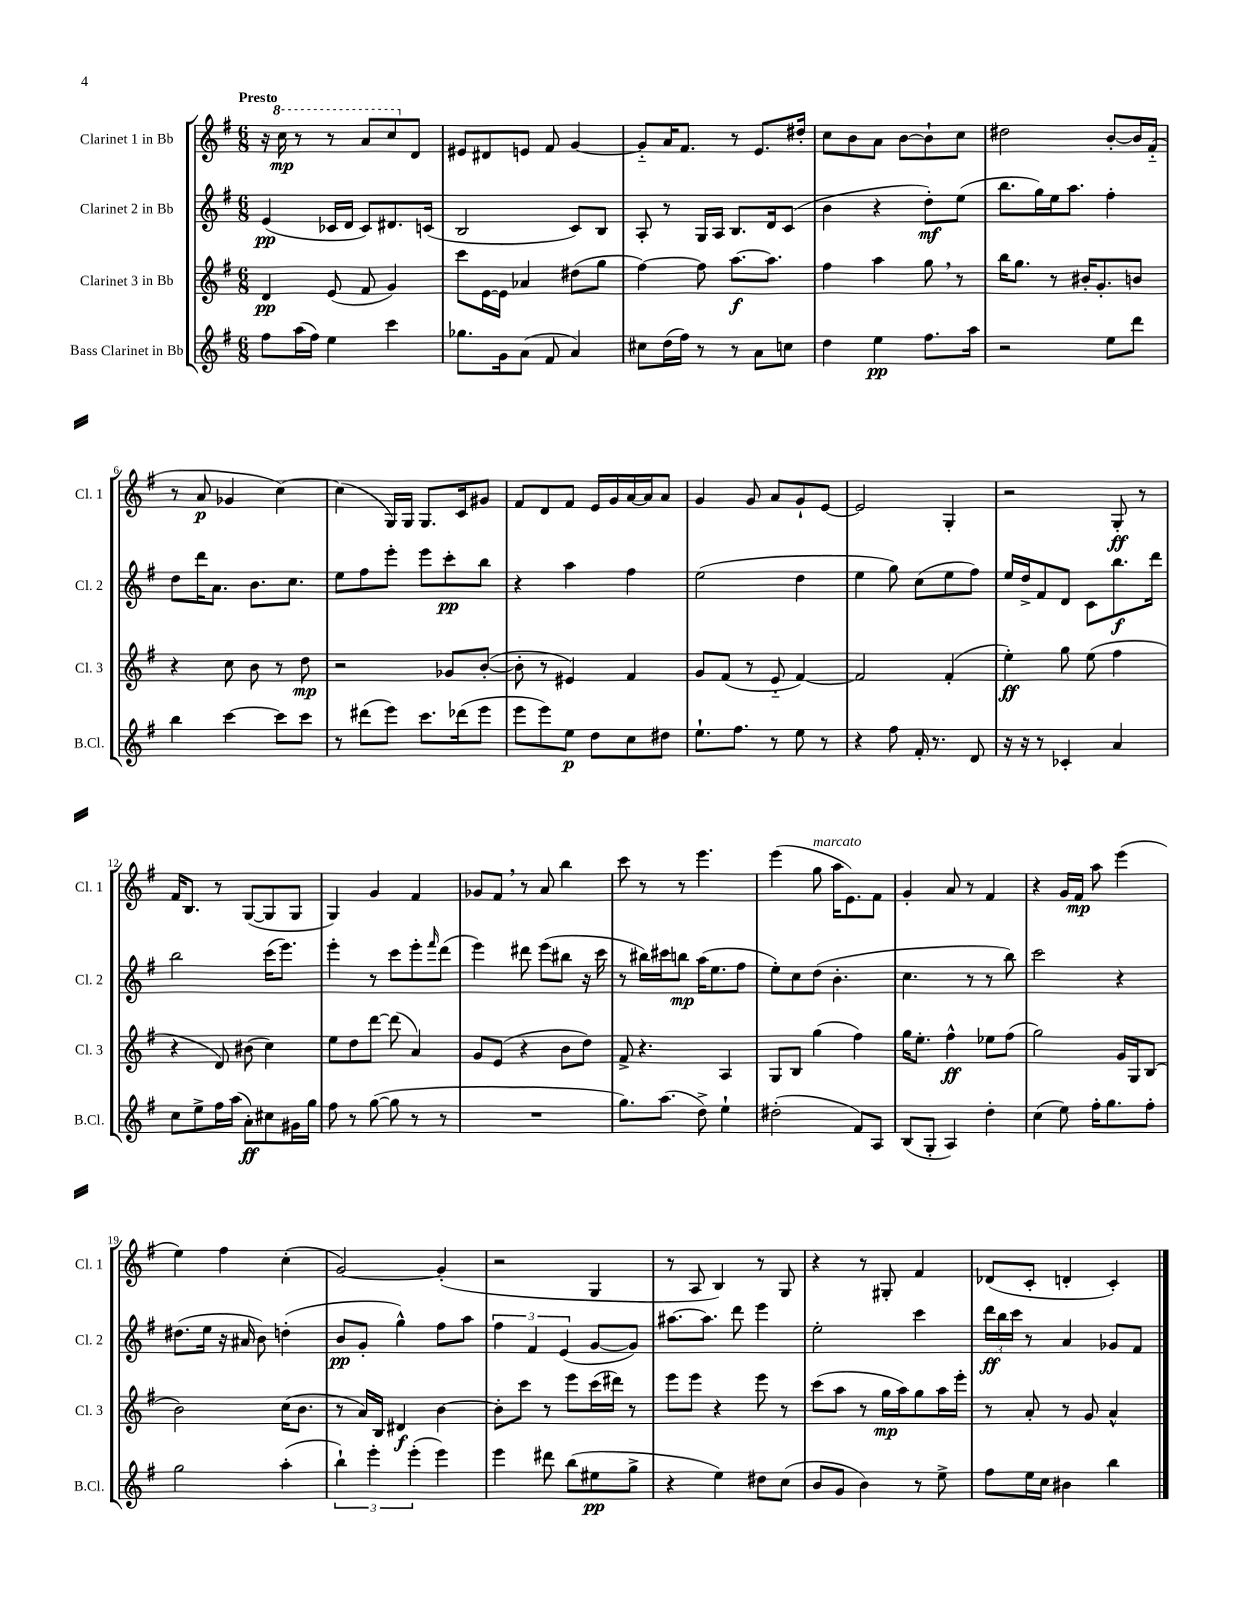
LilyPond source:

<<
\new StaffGroup <<
\new Staff = "s0" \with { instrumentName = "Clarinet 1 in Bb" shortInstrumentName = "Cl. 1" } {
    \clef treble \key g \major \numericTimeSignature \time 6/8 \tempo "Presto"
    r16 \ottava #1 c'''16\mp r8 r8 a''8 c'''8 \ottava #0 d'8 |
    eis'8 dis'8 e'8 fis'8 g'4~ |
    g'8-_ a'16 fis'8. r8 e'8. dis''16-. |
    c''8 b'8 a'8 b'8~ b'8-! c''8 |
    dis''2 b'8~-. b'16 fis'16-_( |
    r8 a'8\p ges'4 c''4~) |
    c''4( g16) g16 g8. c'16 gis'8 |
    fis'8 d'8 fis'8 e'16 g'16 a'16~ a'16 a'8 |
    g'4 g'8 a'8 g'8-! e'8~ |
    e'2 g4-. |
    r2 g8-.\ff r8 |
    fis'16 b8. r8 g8~( g8 g8 |
    g4) g'4 fis'4 |
    ges'8 fis'8 \breathe r8 a'8 b''4 |
    c'''8 r8 r8 e'''4. |
    e'''4( g''8^\markup { \italic "marcato" } a''16 e'8.) fis'8 |
    g'4-. a'8 r8 fis'4 |
    r4 g'16 fis'16\mp a''8 e'''4( |
    e''4) fis''4 c''4-.( |
    g'2~) g'4-.( |
    r2 g4 |
    r8 a8 b4) r8 g8 |
    r4 r8 gis8-. fis'4 |
    des'8( c'8-. d'4-. c'4-.) \bar "|." |
}
\new Staff = "s1" \with { instrumentName = "Clarinet 2 in Bb" shortInstrumentName = "Cl. 2" } {
    \clef treble \key g \major \numericTimeSignature \time 6/8
    e'4\pp( ces'16 d'16 ces'8) dis'8. c'16( |
    b2 c'8) b8 |
    a8-. r8 g16 a16 b8. d'16 c'8( |
    b'4 r4 d''8-.\mf) e''8( |
    b''8. g''16) e''16 a''8. fis''4-. |
    d''8 d'''16 a'8. b'8. c''8. |
    e''8 fis''8 e'''8-. e'''8 c'''8-.\pp b''8 |
    r4 a''4 fis''4 |
    e''2( d''4 |
    e''4 g''8) c''8( e''8 fis''8) |
    e''16 d''16-> fis'8 d'8 c'8 b''8.\f d'''16 |
    b''2 c'''16( e'''8.) |
    e'''4-. r8 c'''8 e'''8-. \grace { fis'''16 } d'''8( |
    e'''4) dis'''8 e'''8( bis''8 r16 c'''16 |
    r8 bis''16) cis'''16 b''8\mp a''16( e''8. fis''8 |
    e''8-.) c''8 d''8( b'4.-. |
    c''4. r8 r8 b''8) |
    c'''2 r4 |
    dis''8.( e''16 r16 ais'16 b'8) d''4-.( |
    b'8\pp g'8-. g''4-^) fis''8 a''8 |
    \tuplet 3/2 { fis''4 fis'4 e'4( } g'8~ g'8) |
    ais''8.~ ais''8. d'''8 e'''4 |
    e''2-. c'''4 |
    \tuplet 3/2 { d'''16\ff b''16 c'''16 } r8 a'4 ges'8 fis'8 \bar "|." |
}
\new Staff = "s2" \with { instrumentName = "Clarinet 3 in Bb" shortInstrumentName = "Cl. 3" } {
    \clef treble \key g \major \numericTimeSignature \time 6/8
    d'4\pp e'8( fis'8 g'4) |
    c'''8 e'16~ e'16 aes'4 dis''8( g''8 |
    fis''4~) fis''8 a''8.~\f a''8. |
    fis''4 a''4 g''8 \breathe r8 |
    b''16 g''8. r8 bis'16-. g'8.-. b'8 |
    r4 c''8 b'8 r8 d''8\mp |
    r2 ges'8 b'8~-.( |
    b'8-. r8 eis'4) fis'4 |
    g'8 fis'8( r8 e'8-_ fis'4~) |
    fis'2 fis'4-.( |
    e''4-.\ff) g''8 e''8( fis''4 |
    r4 d'8) bis'8( c''4) |
    e''8 d''8 d'''8~ d'''8( a'4) |
    g'8 e'8( r4 b'8 d''8) |
    fis'8-> r4. a4 |
    g8 b8 g''4( fis''4) |
    g''16 e''8.-. fis''4-^\ff ees''8 fis''8( |
    g''2) g'16 g16 b8( |
    b'2) c''16( b'8. |
    r8 a'16) b16 dis'4\f b'4~ |
    b'8-. c'''8 r8 e'''8 c'''16( dis'''16) r8 |
    e'''8 e'''8 r4 e'''8 r8 |
    c'''8( a''8 r8 g''16\mp a''16) g''8 a''16 e'''16-. |
    r8 a'8-. r8 g'8 a'4-^ \bar "|." |
}
\new Staff = "s3" \with { instrumentName = "Bass Clarinet in Bb" shortInstrumentName = "B.Cl." } {
    \clef treble \key g \major \numericTimeSignature \time 6/8
    fis''8 a''16( fis''16) e''4 c'''4 |
    ges''8. g'16 a'8( fis'8 a'4) |
    cis''8 d''16( fis''16) r8 r8 a'8 c''8 |
    d''4 e''4\pp fis''8. a''16 |
    r2 e''8 d'''8 |
    b''4 c'''4~ c'''8 c'''8 |
    r8 dis'''8( e'''8) c'''8. des'''16( e'''8 |
    e'''8 e'''8) e''8\p d''8 c''8 dis''8 |
    e''8.-! fis''8. r8 e''8 r8 |
    r4 fis''8 fis'16-. r8. d'8 |
    r16 r16 r8 ces'4-. a'4 |
    c''8 e''8-> fis''16 a''16( a'8-.\ff) cis''8 gis'16 g''16 |
    fis''8 r8 g''8~( g''8 r8 r8 |
    R2. |
    g''8.) a''8.( d''8->) e''4-! |
    dis''2-.( fis'8) a8 |
    b8( g8-. a4) d''4-. |
    c''4( e''8) fis''16-. g''8. fis''8-. |
    g''2 a''4-.( |
    \tuplet 3/2 { b''4-!) e'''4-. e'''4-.( } e'''4) |
    e'''4 dis'''8 b''8( eis''8\pp g''8-> |
    r4 e''4) dis''8 c''8( |
    b'8 g'8 b'4) r8 e''8-> |
    fis''8 e''16 c''16 bis'4 b''4 \bar "|." |
}
>>
>>
